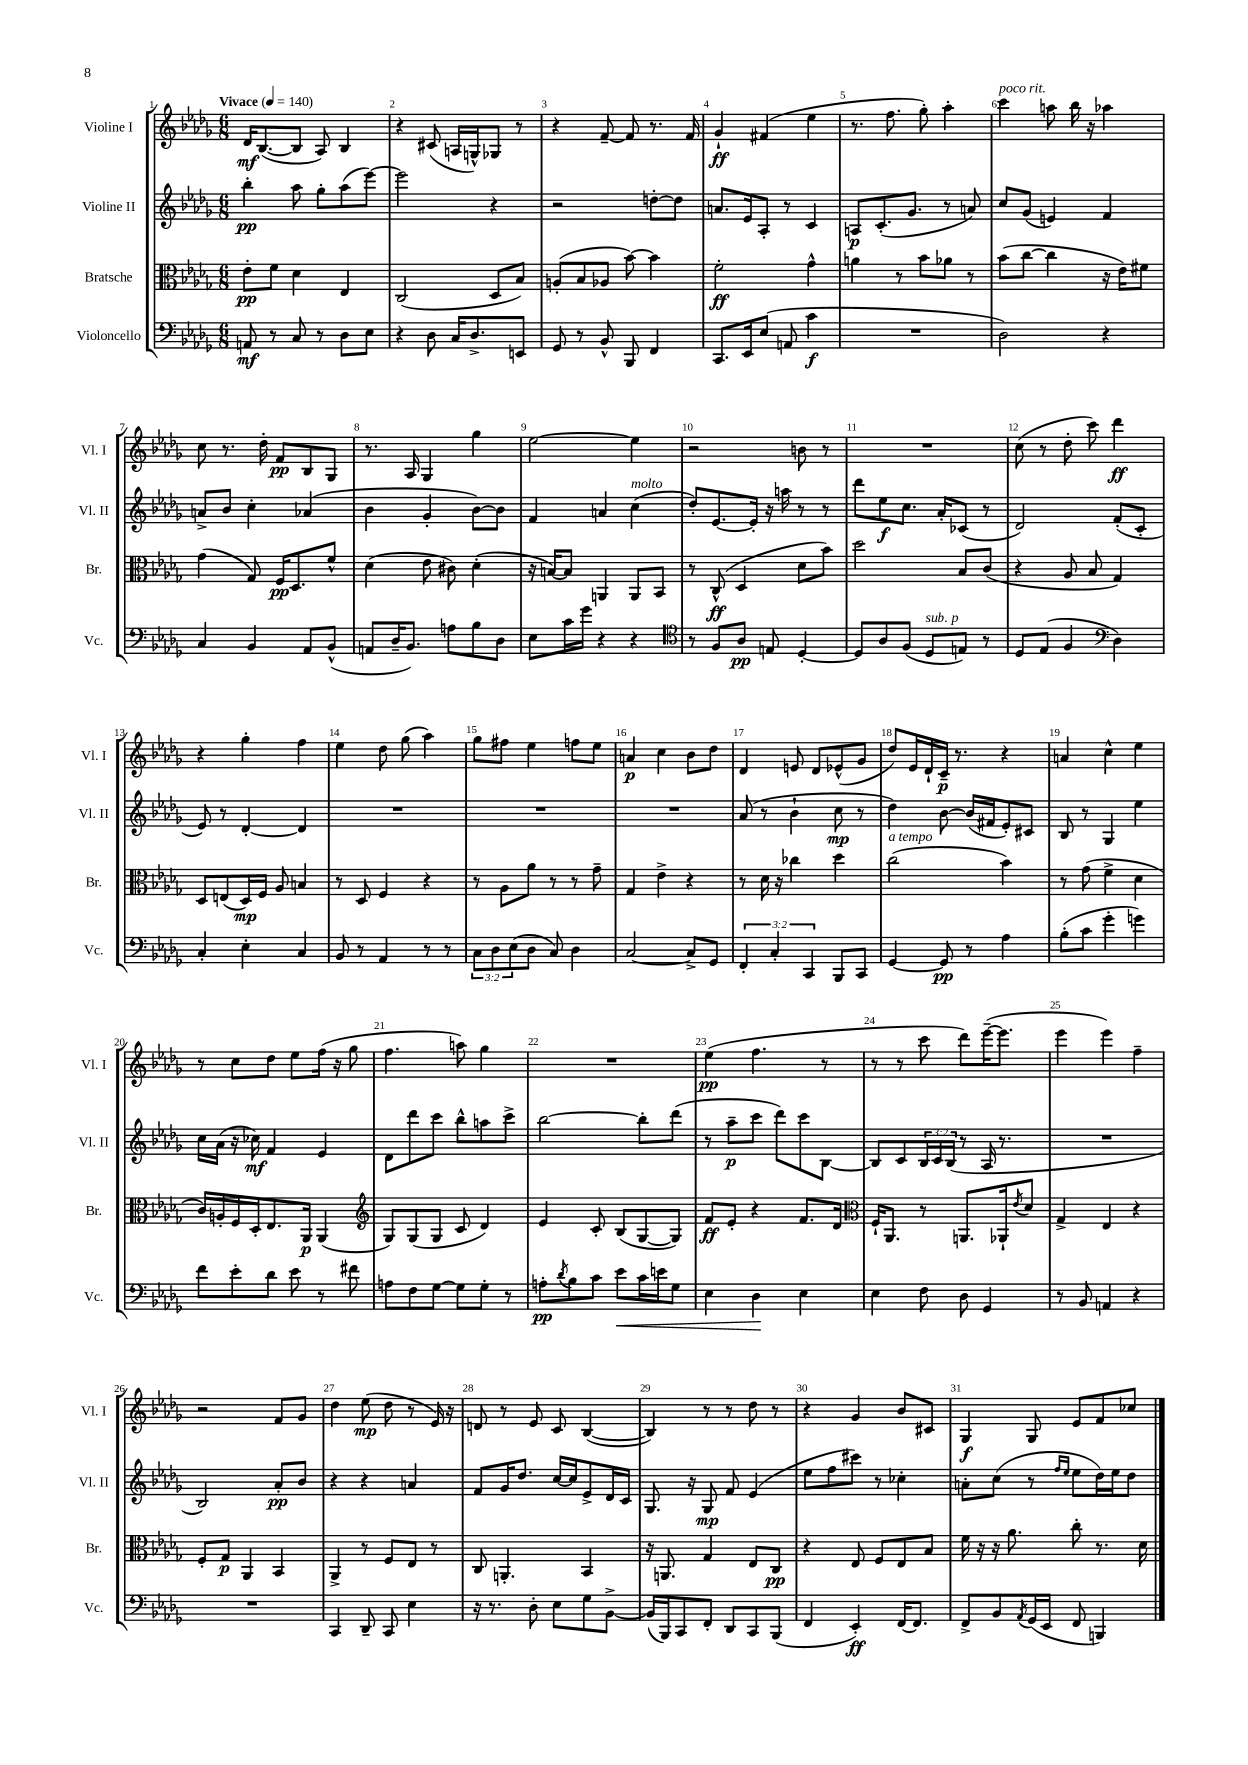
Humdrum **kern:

**kern	**kern	**kern	**kern
*staff4	*staff3	*staff2	*staff1
*clefF4	*clefC3	*clefG2	*clefG2
*k[b-e-a-d-g-]	*k[b-e-a-d-g-]	*k[b-e-a-d-g-]	*k[b-e-a-d-g-]
*M6/8	*M6/8	*M6/8	*M6/8
*MM140	*MM140	*MM140	*MM140
8AA	8e-'	4bb-'	16d-
.	.	.	([8.B-
8r	8f	.	.
8C	4d-	8aa-	8B-]
8r	.	8gg-'	8A-)
8D-	4E-	(8aa-	4B-
8E-	.	[8eee-)	.
=	=	=	=
4r	(2C	2eee-]	4r
8D-	.	.	(8c#
16C	.	.	16A
8.D-^	.	.	16G^^)
.	8D-	4r	8G-
8EE	8B-)	.	8r
=	=	=	=
8GG-	(8A'	2r	4r
8r	8B-	.	.
8BB-^^	8A-	.	[8f~
8BBB-	[8b-)	.	8f]
4FF	4b-]	[8dd'	8.r
.	.	8dd]	.
.	.	.	16f
=	=	=	=
8.CC	2f'	8.a	4g-`
16EE-	.	16e-	.
(8E-	.	8A-'	(4f#
8AA	.	8r	.
4c	4g-^^	4c	4ee-
=	=	=	=
2.r	4a	8A	8.r
.	.	(8.c'	.
.	.	.	8.ff
.	8r	.	.
.	.	8.g-	.
.	8b-	.	8gg-')
.	8a-	8r	4aa-'
.	8r	8a)	.
=	=	=	=
2D-)	(8b-	8cc	4ccc
.	[8cc	(8g-	.
.	4cc]	4e)	8aa
.	.	.	16bb-
.	.	.	16r
4r	16r	4f	4aa-
.	16e-)	.	.
.	8f#	.	.
=	=	=	=
4C	(4g-	8a^	8cc
.	.	8b-	8.r
4BB-	8G-)	4cc'	.
.	.	.	16dd-'
.	16F	.	8f
.	8.D-	.	.
8AA-	.	(4a-	8B-
(8BB-^^	8f^^	.	8G-
=	=	=	=
8AA	(4d-	4b-	8.r
16D-~	.	.	.
8.BB-)	.	.	16A-
.	8e-	4g-'	4G-
8A	8c#)	.	.
8B-	(4d-'	[8b-)	4gg-
8D-	.	8b-]	.
=	=	=	=
8E-	16r	4f	[2ee-
.	[16B)	.	.
16c	8B]	.	.
16g-	.	.	.
4r	4AA	4a	.
4r	8AA	(4cc	4ee-]
.	8BB-	.	.
=	=	=	=
*clefC4	*	*	*
8r	8r	8dd-')	2r
8F	(8C^^	[8.e-	.
8A-	4D-	.	.
.	.	16e-']	.
8E	.	16r	.
.	.	16aa	.
[4D-'	8d-	8r	8b
.	8b-)	8r	8r
=	=	=	=
8D-]	2dd-	8ddd-	2.r
8A-	.	8ee-	.
(8F	.	8.cc	.
8D-	.	.	.
.	.	16a-'	.
8E)	8B-	(8c-	.
8r	(8c	8r	.
=	=	=	=
8D-	4r	2d-)	(8cc
(8E-	.	.	8r
4F	8A-	.	8dd-'
.	8B-	.	8ccc)
*clefF4	*	*	*
4D-)	4G-)	(8f'	4ddd-
.	.	8c'	.
=	=	=	=
4C'	8D-	8e-)	4r
.	(8E	8r	.
4E-'	16D-)	[4d-'	4gg-'
.	16F	.	.
.	8A-	.	.
4C	4B	4d-]	4ff
=	=	=	=
8BB-	8r	2.r	4ee-
8r	8D-	.	.
4AA-	4F	.	8dd-
.	.	.	(8gg-
8r	4r	.	4aa-)
8r	.	.	.
=	=	=	=
12C	8r	2.r	8gg-
12D-	.	.	.
.	8A-	.	8ff#
(12E-	.	.	.
8D-	8a-	.	4ee-
8C)	8r	.	.
4D-	8r	.	8ff
.	8g-~	.	8ee-
=	=	=	=
[2C	4G-	2.r	4a
.	4e-^	.	4cc
8C^]	4r	.	8b-
8GG-	.	.	8dd-
=	=	=	=
6FF'	8r	(8a-	4d-
.	16d-	8r	.
6C'	.	.	.
.	16r	.	.
.	4cc-	4b-`	8e
6CC	.	.	.
.	.	.	8d-
8BBB-	4dd-	8cc	(8e-^^
8CC	.	8r	8g-
=	=	=	=
[4GG-	(2cc	4dd-)	8dd-)
.	.	.	16e-
.	.	.	16d-`
8GG-]	.	[8b-	16c~
.	.	.	8.r
8r	.	(16b-]	.
.	.	16f#	.
4A-	4b-)	8e-')	4r
.	.	8c#	.
=	=	=	=
(8B-'	8r	8B-	4a
8c	(8g-	8r	.
4g-'	4f^	4G-	4cc^^
4g)	4d-	4ee-	4ee-
=	=	=	=
8f	16c)	16cc	8r
.	16A'	(16a-	.
8e-'	16F	16r	8cc
.	16D-'	16cc-)	.
8d-	8.E-	4f	8dd-
8e-	.	.	8ee-
.	16AA-	.	.
8r	(4AA-	4e-	(16ff
.	.	.	16r
8f#	.	.	8gg-
=	=	=	=
*	*clefG2	*	*
8A	8G-)	8d-	4.ff
8F	(8G-	8ddd-	.
[8G-	8G-	8ccc	.
8G-]	8c	8bb-^^	8aa)
8G-'	4d-)	8aa	4gg-
8r	.	8ccc^	.
=	=	=	=
8A'	4e-	[2bb-	2.r
8qd-	.	.	.
8B-	.	.	.
8c	8c'	.	.
8e-	(8B-	.	.
16c	[8G-	8bb-']	.
16e	.	.	.
8G-	8G-])	(8ddd-	.
=	=	=	=
4E-	8f	8r	(4ee-
.	8e-'	8aa-~	.
4D-	4r	8ccc	4.ff
.	.	8ddd-)	.
4E-	8.f	8ccc	.
.	.	[8B-	8r
.	16d-	.	.
=	=	=	=
*	*clefC3	*	*
4E-	16F`	8B-]	8r
.	8.AA-	.	.
.	.	8c	8r
8F	8r	24B-	8ccc
.	.	24c	.
.	.	(24B-	.
8D-	8.AA	8r	8ddd-)
4GG-	.	16A-	([16eee-~
.	16AA-`	8.r	8.eee-]
.	8qe-	.	.
.	8d-	.	.
=	=	=	=
8r	4G-^	2.r	4eee-
8BB-	.	.	.
4AA	4E-	.	4eee-)
4r	4r	.	4ff~
=	=	=	=
2.r	8F'	2B-)	2r
.	8G-	.	.
.	4AA-	.	.
.	4BB-	8a-'	8f
.	.	8b-	8g-
=	=	=	=
4CC	4AA-^	4r	4dd-
8DD-~	8r	4r	(8ee-
8CC	8F	.	8dd-
4E-	8E-	4a	8r
.	8r	.	16e-)
.	.	.	16r
=	=	=	=
16r	8C	8f	8d
8.r	.	.	.
.	4.AA'	16g-	8r
.	.	8.dd-	.
8D-'	.	.	8e-
8E-	.	[16cc	8c
.	.	16cc]	.
8G-	4BB-	8e-^	([4B-
[8BB-^	.	16d-	.
.	.	16c	.
=	=	=	=
(16BB-]	16r	8.G-	4B-])
16BBB-)	8.AA	.	.
8CC	.	.	.
.	.	16r	.
8FF'	4G-	8G-	8r
8DD-	.	8f	8r
8CC	8E-	(4e-	8dd-
(8BBB-	8C	.	8r
=	=	=	=
4FF	4r	8ee-	4r
.	.	8ff	.
4EE-')	8E-	8ccc#)	4g-
.	8F	8r	.
[16FF	8E-	4cc-'	8b-
8.FF]	.	.	.
.	8B-	.	8c#
=	=	=	=
8FF^	16f	8a'	4G-
.	16r	.	.
8BB-	16r	(8cc	.
.	8.a-	.	.
8qAA-	.	.	.
(16GG-	.	8r	8G-
16EE-	.	.	.
.	.	16qqff	.
.	.	16qqee-	.
8FF	8cc'	8ee-	8e-
4BBB)	8.r	16dd-)	8f
.	.	16ee-	.
.	.	8dd-	8cc-
.	16d-	.	.
==	==	==	==
*-	*-	*-	*-
